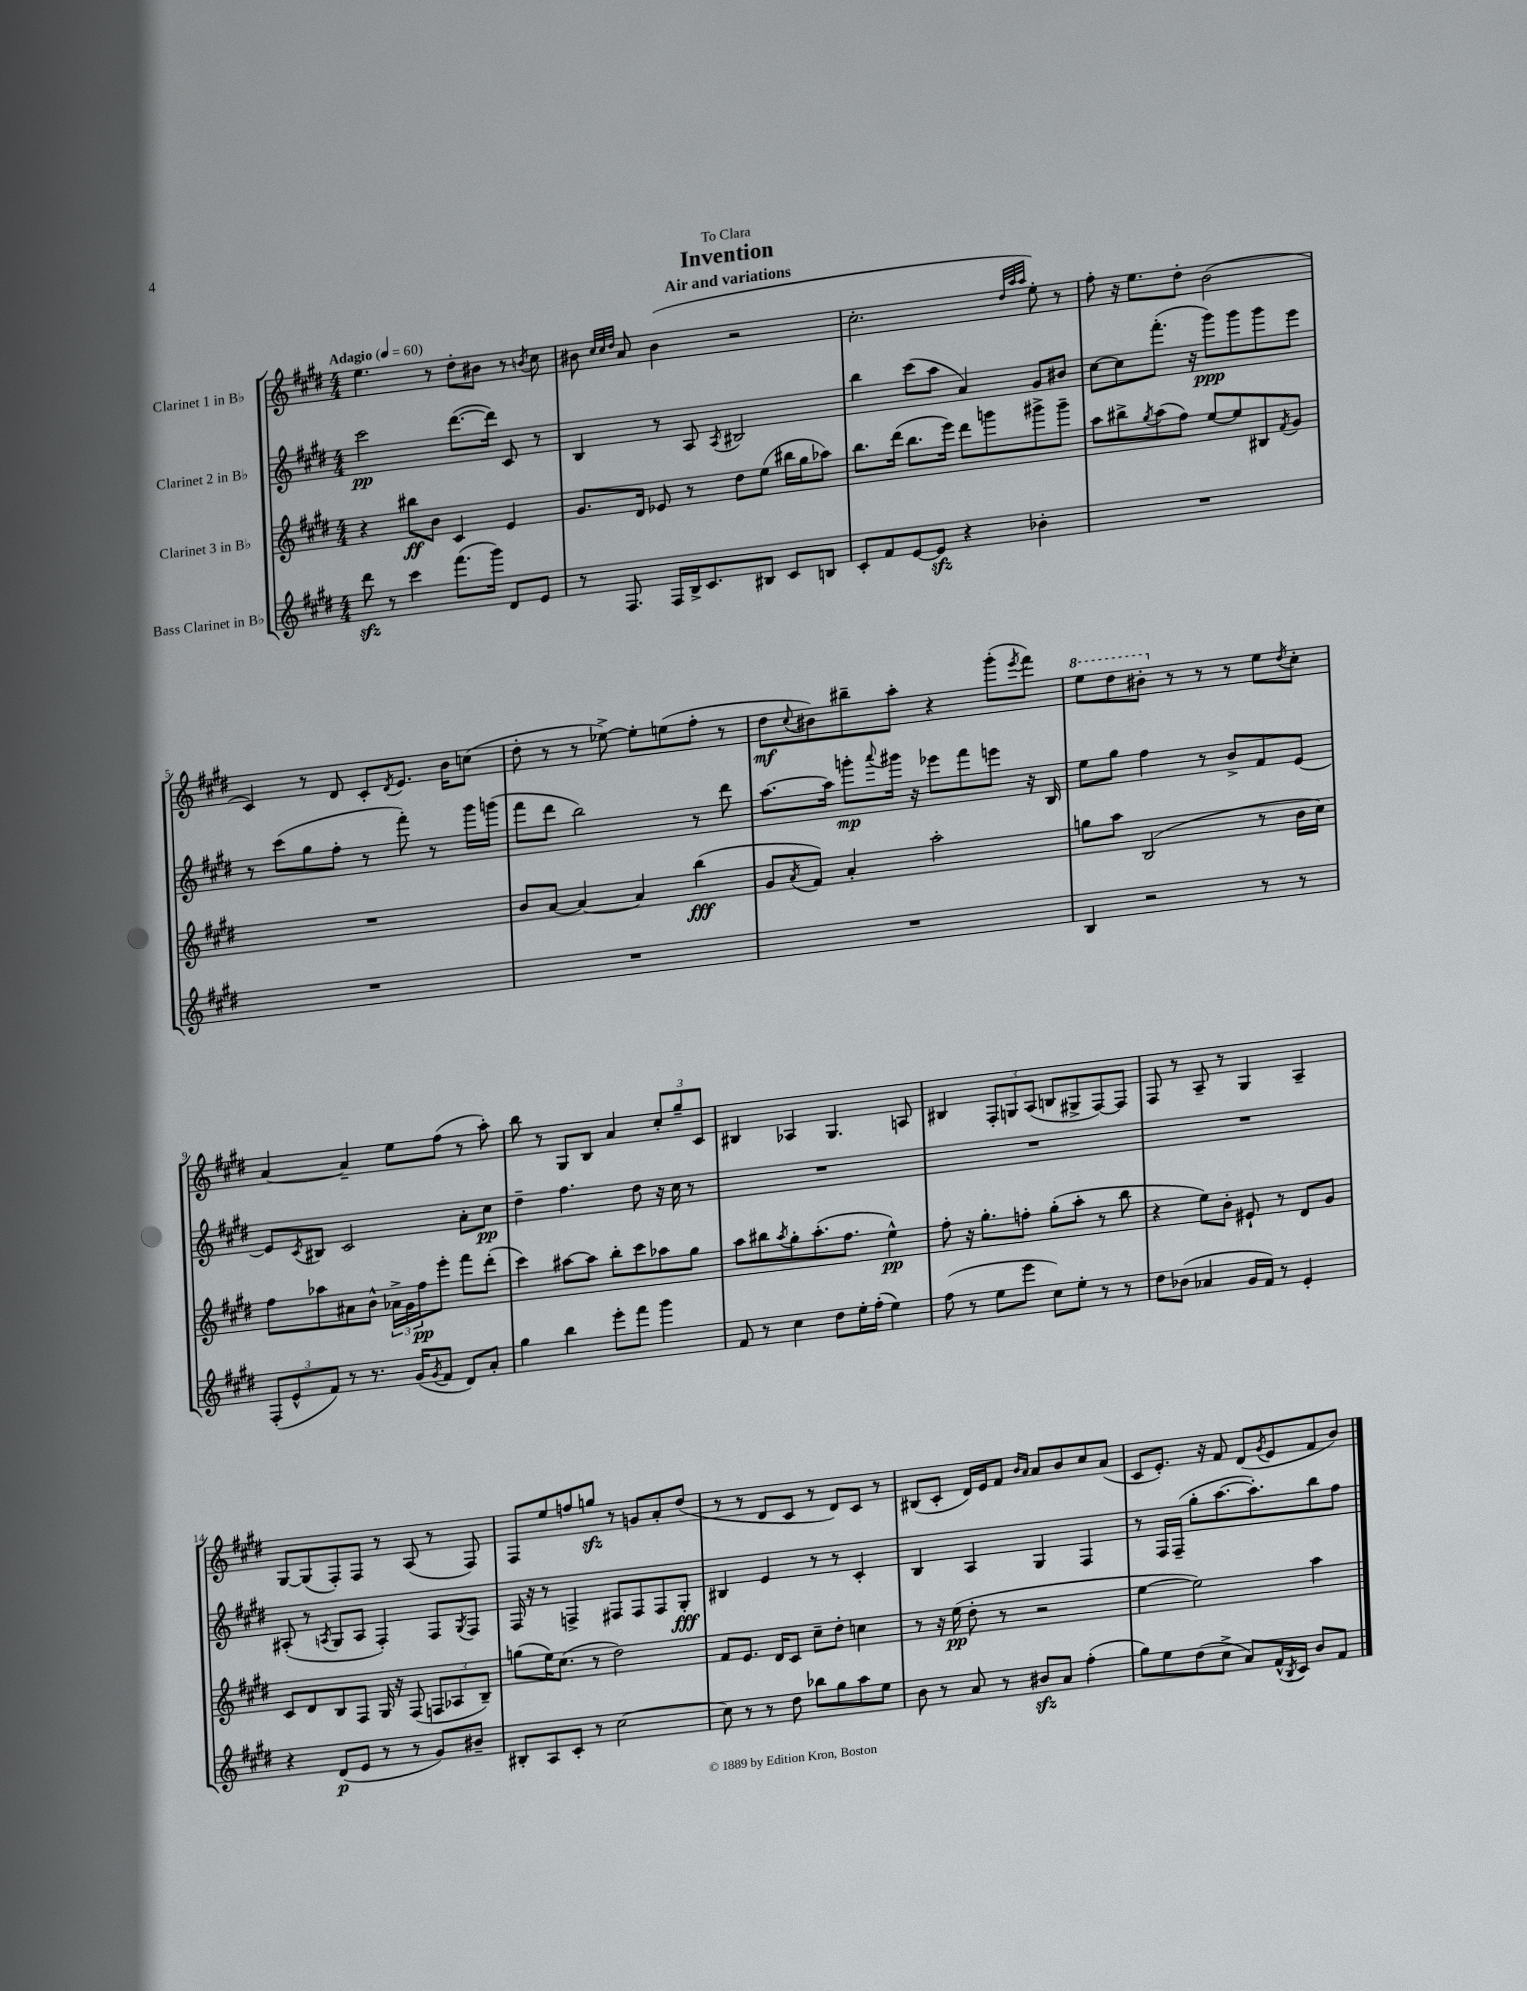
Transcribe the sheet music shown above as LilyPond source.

\header { title = "Invention" subtitle = "Air and variations" dedication = "To Clara" }
<<
\new StaffGroup <<
\new Staff = "s0" \with { instrumentName = "Clarinet 1 in Bb" } {
    \clef treble \key e \major \numericTimeSignature \time 4/4 \tempo "Adagio" 4 = 60
    e''4. r8 dis''8-. bis'8 r8 \acciaccatura { b'8 } cis''8 |
    bis'8 \grace { cis''32 cis''32 dis''32 } a'8 bis'4( r2 |
    cis''2.-. \grace { dis''32 a''32 a''32 } e''8-.) r8 |
    fis''8-. r16 e''8. dis''8-. b'2( |
    cis'4) r8 dis'8 cis'8-. \acciaccatura { dis'8 } e'8. b'16 c''8( |
    dis''8-. r8 r8 ees''8~->) ees''8-. e''8( fis''8-. r8 |
    dis''8\mf \appoggiatura { cis''8 } bis'8) bis''8-- a''8-. r4 gis'''8-.( \acciaccatura { e'''8 } fis'''8) |
    \ottava #1 e'''8 dis'''8 bis''8-. \ottava #0 r8 r8 r8 e''8 \acciaccatura { dis''8 } cis''8-. |
    a'4~ a'4-- e''8 fis''8( r8 a''8-.) |
    b''8 r8 gis8 b8 a'4 \tuplet 3/2 { cis''8-. gis''8-- cis'8 } |
    bis4 aes4 gis4. a8 |
    bis4 \tuplet 3/2 { fis8-. g8 a8( } b8 gis8-> fis8~) fis8 |
    fis8 r8 a8-- r8 gis4 a4-- |
    gis8~ gis8( fis8-.) fis8 r8 a8( r8 fis8) |
    fis8 e''8 f''8 g''8\sfz r8 g'8 a'8-. dis''8( |
    r8 r8 dis'8 cis'8 r8 dis'8) cis'8 r8 |
    bis8( cis'8-. dis'16) e'16 fis'8 \grace { b'16 a'16 } a'8 b'8 cis''8 a'8( |
    cis'8 e'8.-.) r16 fis'8 dis'8( \acciaccatura { gis'8 } e'8 fis'8 b'8) \bar "|." |
}
\new Staff = "s1" \with { instrumentName = "Clarinet 2 in Bb" } {
    \clef treble \key e \major \numericTimeSignature \time 4/4
    cis'''2\pp dis'''8.~( dis'''16) cis'8 r8 |
    b4 r8 a8 \acciaccatura { a8 } bis2 |
    b''4 cis'''8( a''8 a'4) gis'8 bis'8 |
    cis''8~ cis''8 fis'''8.-.( r16 gis'''8\ppp) gis'''8 gis'''8 e'''8 |
    r8 cis'''8( gis''8 fis''8-. r8 fis'''8-.) r8 gis'''16 g'''16( |
    fis'''8 dis'''8 b''2) r8 dis'''8 |
    a''8.~ a''16 g'''8-.\mp \appoggiatura { a'''8 } gis'''16 r16 ees'''8 fis'''8 e'''8 r16 b16 |
    e''8 gis''8 fis''4 r8 b'8-> fis'8 e'8~ |
    e'8 \acciaccatura { cis'8 } bis8 cis'2 a'8-. cis''8\pp |
    dis''4-- fis''4. dis''8 r16 cis''16 r8 |
    R1 |
    R1 |
    R1 |
    ais8-.( r8 \acciaccatura { a8 } gis8 a8 fis4-.) fis8 \acciaccatura { gis8 } fis8 |
    fis16 r16 r8 f4-> fis8 fis8 fis8 gis8-.\fff |
    bis4 e'4 r8 r8 cis'4-. |
    b4 a4 gis4 fis4 |
    r8 fis16 fis16--( gis''8-. a''8.~ a''8.-.) b''8 fis''8 \bar "|." |
}
\new Staff = "s2" \with { instrumentName = "Clarinet 3 in Bb" } {
    \clef treble \key e \major \numericTimeSignature \time 4/4
    r4 bis''8\ff b'8 cis'4 e'4 |
    gis'8. dis'16 ees'8 r8 dis''8 e''8( bis''16 gis''16 aes''8) |
    b''8. dis'''16( b''8. e'''16) dis'''8 g'''8 gis'''8-> gis'''8-- |
    a''8 bis''8-> \acciaccatura { gis''8 } a''8( fis''8) e''8~ e''8 bis8 \acciaccatura { fis'8 } gis'8 |
    R1 |
    b'8 a'8~ a'4~ a'4 b''4\fff( |
    gis'8 \acciaccatura { a'8 } fis'8) a'4-. a''2-. |
    g''8 a''8 b2( r8 b'16 cis''16) |
    fis''8 aes''8 ais'8 b'8-^ \tuplet 3/2 { aes'16-> gis'16 fis''16\pp } e'''8-. fis'''8 dis'''8-.( |
    cis'''4) ais''8~ ais''8 b''8-. cis'''8 aes''8 gis''8 |
    a''8 bis''8 \acciaccatura { a''8 } gis''8-. a''8.-.( fis''8. e''4-^\pp) |
    fis''8-. r16 gis''8.-. f''8-. gis''8-.( a''8-. r8 b''8 |
    r4 e''8) b'8-. eis'8-! r8 dis'8 gis'8 |
    cis'8 dis'8 b8 fis8 gis16 r16 fis8( \tuplet 3/2 { f8 aes8 b8--) } |
    g''8( e''16) cis''8.( r8 dis''2) |
    fis'8 e'8. dis'16 cis'8 cis''8-- dis''8-. c''4 |
    r8 r16 e''16\pp( dis''8-. r8 r2 |
    e''4~ e''2) a''4 \bar "|." |
}
\new Staff = "s3" \with { instrumentName = "Bass Clarinet in Bb" } {
    \clef treble \key e \major \numericTimeSignature \time 4/4
    dis'''8\sfz r8 cis'''4 fis'''8.( gis'''16) dis'8 e'8 |
    r8 fis8. fis16 b16-> cis'8. bis8 cis'8 b8 |
    cis'8-. fis'8 e'8~ e'8\sfz r4 bes'4-. |
    R1 |
    R1 |
    R1 |
    R1 |
    b4 r2 r8 r8 |
    \tuplet 3/2 { fis8-.( e'8-^ fis'8) } r8 r8. gis'16( \acciaccatura { gis'8 } fis'8 dis'8) a'8-. |
    gis''4 b''4 e'''8-. fis'''8 gis'''4 |
    fis'8 r8 cis''4 dis''8 e''16-. fis''16-.( e''4) |
    fis''8( r8 e''8 e'''8 cis''8) e''8-. r8 r8 |
    dis''8 bes'8( aes'4 gis'16 fis'16) r8 e'4-. |
    r4 dis'8\p( e'8 r8 r8 gis'8) bis'8-- |
    bis8-. a8 cis'8-. r8 cis''2~ |
    cis''8 r8 r8 dis''8 bes''8 gis''8 a''8 e''8 |
    b'8 r8 a'8 r8 bis'8\sfz a'8 fis''4-.( |
    gis''8) e''8 dis''8( cis''8-> a'8) fis'16-^( \acciaccatura { b8 } cis'16) b'8 fis'8 \bar "|." |
}
>>
>>
